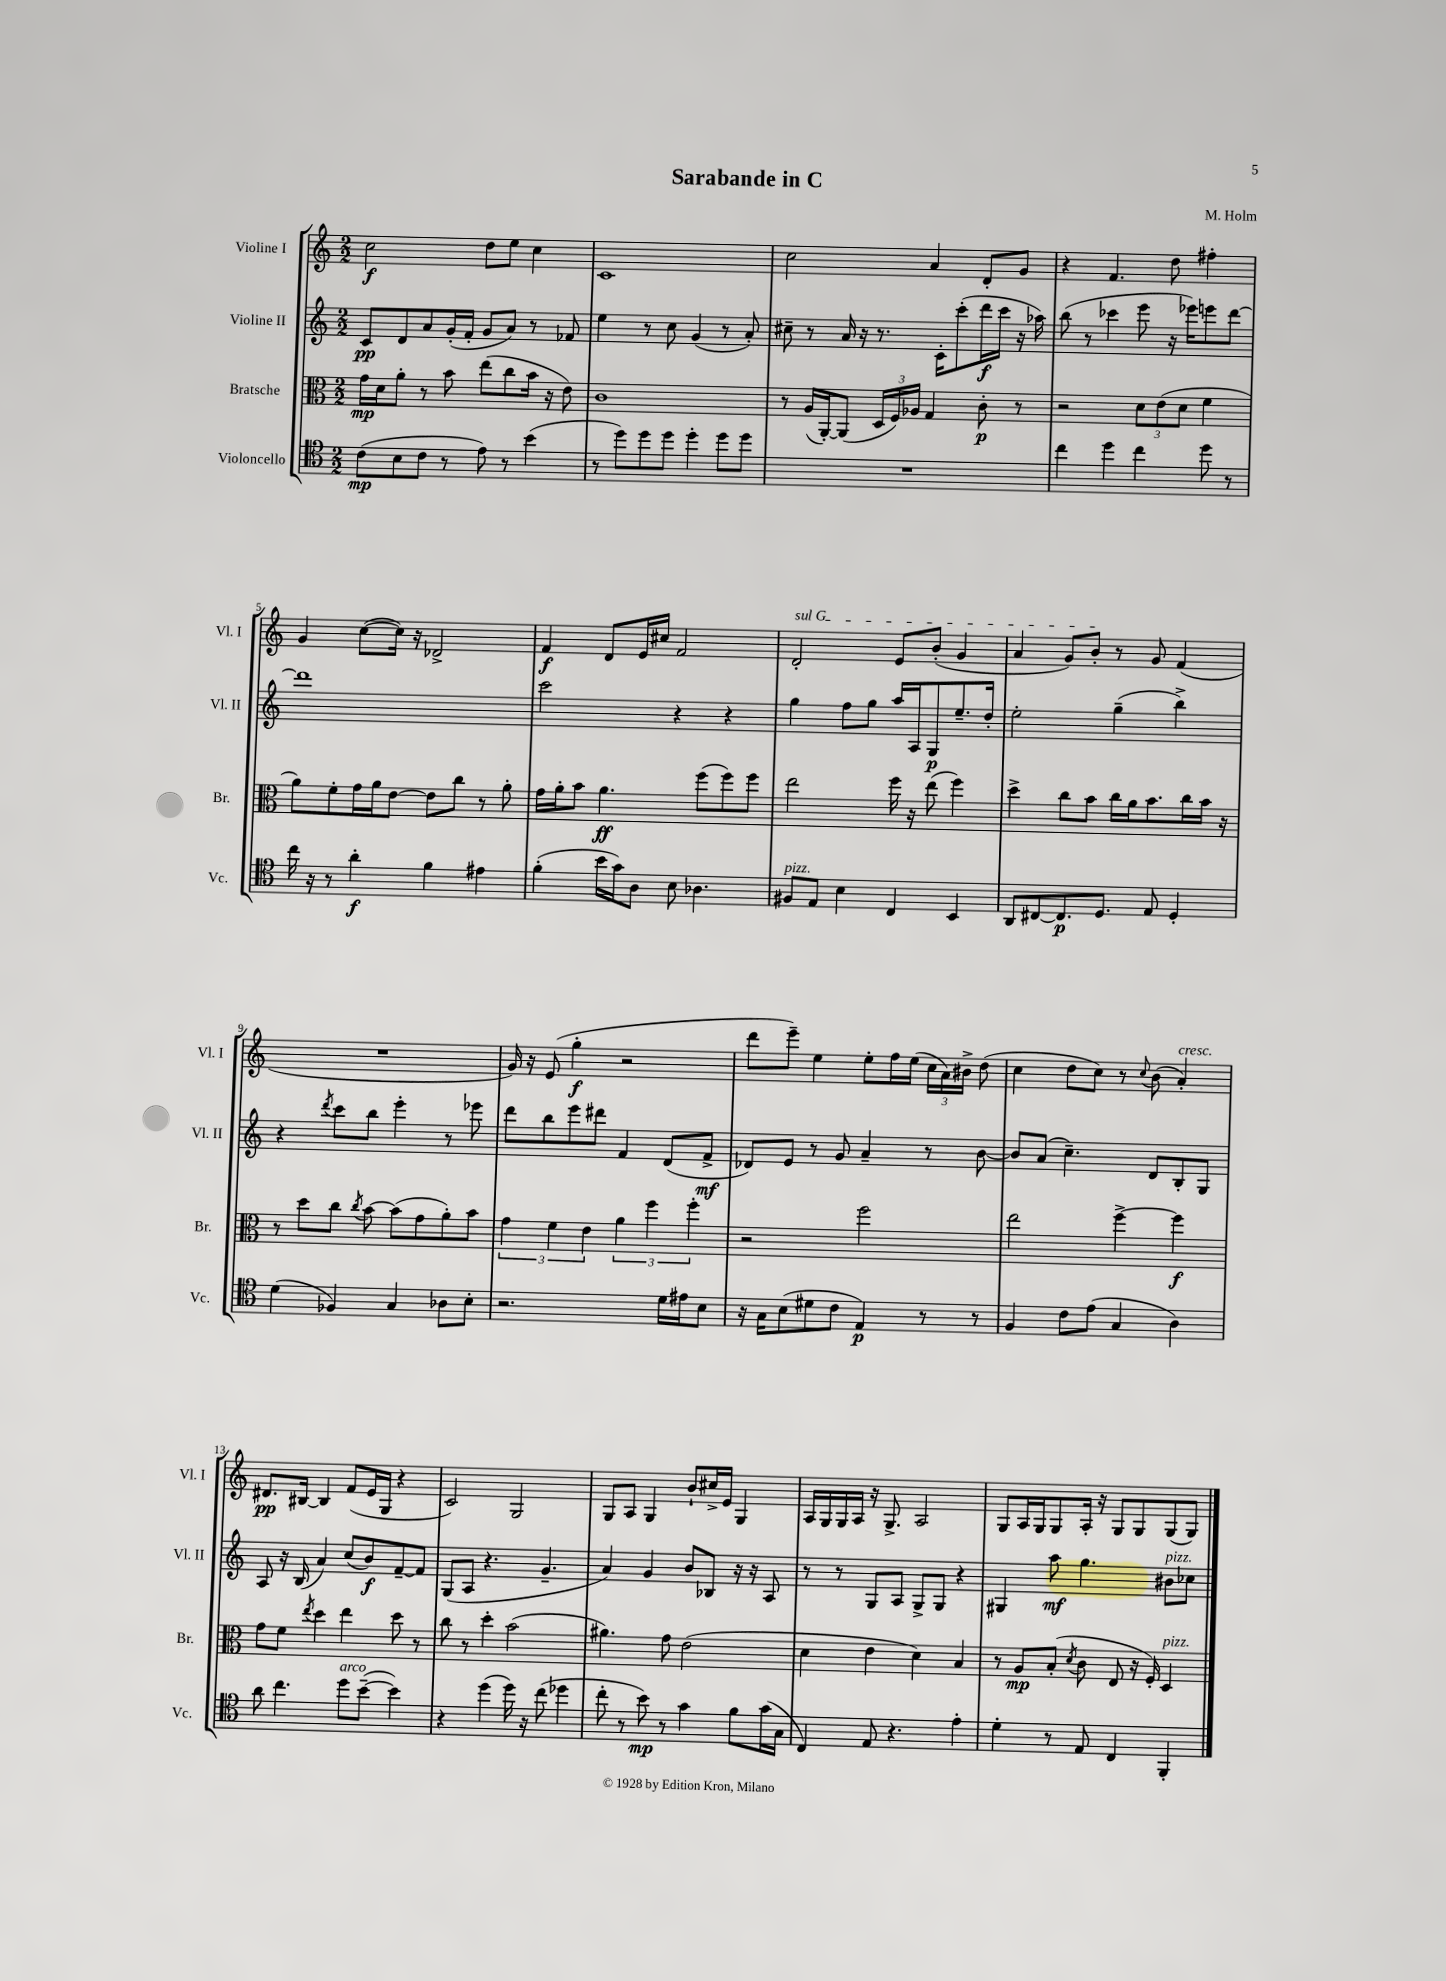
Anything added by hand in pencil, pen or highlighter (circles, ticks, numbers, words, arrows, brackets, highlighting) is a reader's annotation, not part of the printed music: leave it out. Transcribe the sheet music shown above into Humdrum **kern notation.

**kern	**kern	**kern	**kern
*staff4	*staff3	*staff2	*staff1
*clefC4	*clefC3	*clefG2	*clefG2
*k[]	*k[]	*k[]	*k[]
*M2/2	*M2/2	*M2/2	*M2/2
(8c	16g	8c	2cc
.	16d	.	.
8B	8a'	8d	.
8c	8r	8a	.
8r	8b	(16g'	.
.	.	16f'	.
8e)	(8ee	8g	8dd
8r	8cc	8a)	8ee
(4b	16b	8r	4cc
.	16r	.	.
.	8e)	8f-	.
=	=	=	=
8r	1c	4ee	1c
8dd)	.	.	.
8dd	.	8r	.
8dd	.	8cc	.
4dd'	.	(4g	.
8dd	.	8r	.
8dd	.	8a')	.
=	=	=	=
1r	8r	8cc#~	2cc
.	(16A	8r	.
.	[16AA')	.	.
.	(8AA]	16a	.
.	.	16r	.
.	24D	8.r	.
.	24F)	.	.
.	24A-	.	.
.	4G	.	4a
.	.	16c'	.
.	.	(8ccc'	.
.	8c'	16ddd	8d'
.	.	16ccc	.
.	8r	16r	8g
.	.	16aa-)	.
=	=	=	=
4cc	2r	(8bb	4r
.	.	8r	.
4dd	.	4ccc-	4.f
4cc	12d	8eee	.
.	(12e	.	.
.	.	16r	8dd
.	12d	.	.
.	.	16eee-)	.
8dd	4f	8eee	4ff#'
8r	.	[8ddd	.
=	=	=	=
16cc	8a)	1ddd]	4g
16r	.	.	.
8r	8f'	.	.
4a'	16g	.	([8cc
.	16a	.	.
.	[8e	.	16cc])
.	.	.	16r
4f	8e]	.	2d-^
.	8cc	.	.
4e#	8r	.	.
.	8a'	.	.
=	=	=	=
(4f'	16g	2ccc	4f
.	16a'	.	.
.	8b	.	.
16b	4.a	.	8d
16g)	.	.	.
8A	.	.	16e
.	.	.	16cc#
8B	.	4r	2f
4.A-	(8ff	.	.
.	8ff)	4r	.
.	8ff	.	.
=	=	=	=
8F#	2ee	4gg	2d'
8E	.	.	.
4B	.	8ff	.
.	.	8gg	.
4C	16ff	16aa	8e
.	16r	16A	.
.	(8ee	8G	(8b'
4BB	4ff)	8.ee~	4g
.	.	16dd'	.
=	=	=	=
8AA	4dd^	2ee'	4a
[8C#	.	.	.
8.C#]	8cc	.	8g)
.	8b	.	8b'
8.D	.	.	.
.	16cc	(4gg~	8r
.	16a	.	.
8E	8.b	.	8g
4D'	.	4bb^)	(4f
.	16cc	.	.
.	16b	.	.
.	16r	.	.
=	=	=	=
(4d	8r	4r	1r
.	8dd	.	.
.	.	8qddd	.
4F-)	8cc	8ccc	.
.	8qcc	.	.
.	[8b	8bb	.
4G	(8b]	4eee'	.
.	8g	.	.
8A-	8a')	8r	.
8B'	8b	8eee-	.
=	=	=	=
2.r	6g	8ddd	16g)
.	.	.	16r
.	.	8bb	(8e
.	6f	.	.
.	.	8eee	4gg'
.	6e	.	.
.	.	8ddd#	.
.	6a	4f	2r
.	6ff	.	.
16d	.	(8d	.
16e#	.	.	.
.	6ff'	.	.
8B	.	8f^	.
=	=	=	=
16r	2r	8d-)	8ddd
16G	.	.	.
(8B	.	8e	8eee~)
8d#	.	8r	4ee
8c	.	8g	.
4E)	2ff	4a~	8ee'
.	.	.	16ff
.	.	.	(16ee
8r	.	8r	24cc
.	.	.	24a)
.	.	.	24b#^
8r	.	[8b	(8dd
=	=	=	=
4F	2ee	8b]	4cc
.	.	(8a	.
8c	.	4.cc~)	8dd
(8e	.	.	8cc)
4G	[4ff^	.	8r
.	.	.	8qqcc
.	.	8d	(8b
4A)	4ff]	8B'	4a')
.	.	8G	.
=	=	=	=
8a	8g	8A	8.d#
4.cc	8f	16r	.
.	.	(16B	[16B#
.	8qee	.	.
.	4dd	4a)	4B#]
8dd	4ee	(8cc	(8f
([8b~	.	8b)	16e
.	.	.	16G
4b])	8dd	[8f~	4r
.	8r	8f]	.
=	=	=	=
4r	8cc	(8G	2c)
.	8r	8A	.
(4dd	4dd'	4.r	.
16dd)	(2b	.	2G
16r	.	.	.
(8cc	.	4.g~	.
4dd-	.	.	.
=	=	=	=
8cc'	4.a#)	4a)	8G
8r	.	.	8A
8b)	.	4g	4G
8r	8g	.	.
4g	(2e	8b	8b`
.	.	8B-	16cc#^
.	.	.	16e
8f	.	16r	4G
.	.	16r	.
(16g	.	8A	.
16G	.	.	.
=	=	=	=
4C)	4d	8r	16A
.	.	.	16G
.	.	8r	16G
.	.	.	16A
8E	4e	8G	16r
.	.	.	8.G^
4.r	.	8A	.
.	4d)	8G^	2A
.	.	8G	.
4e'	4B	4r	.
=	=	=	=
4d'	8r	4G#	8G
.	8A	.	16A
.	.	.	16G
8r	(8B'	8aa	8G
.	8qd	.	.
8E	8c	4.gg	16A'
.	.	.	16r
4C	8E	.	8G
.	16r	.	8G
.	16F')	.	.
4FF'	4D	8b#	(8G
.	.	8cc-	8G)
==	==	==	==
*-	*-	*-	*-
